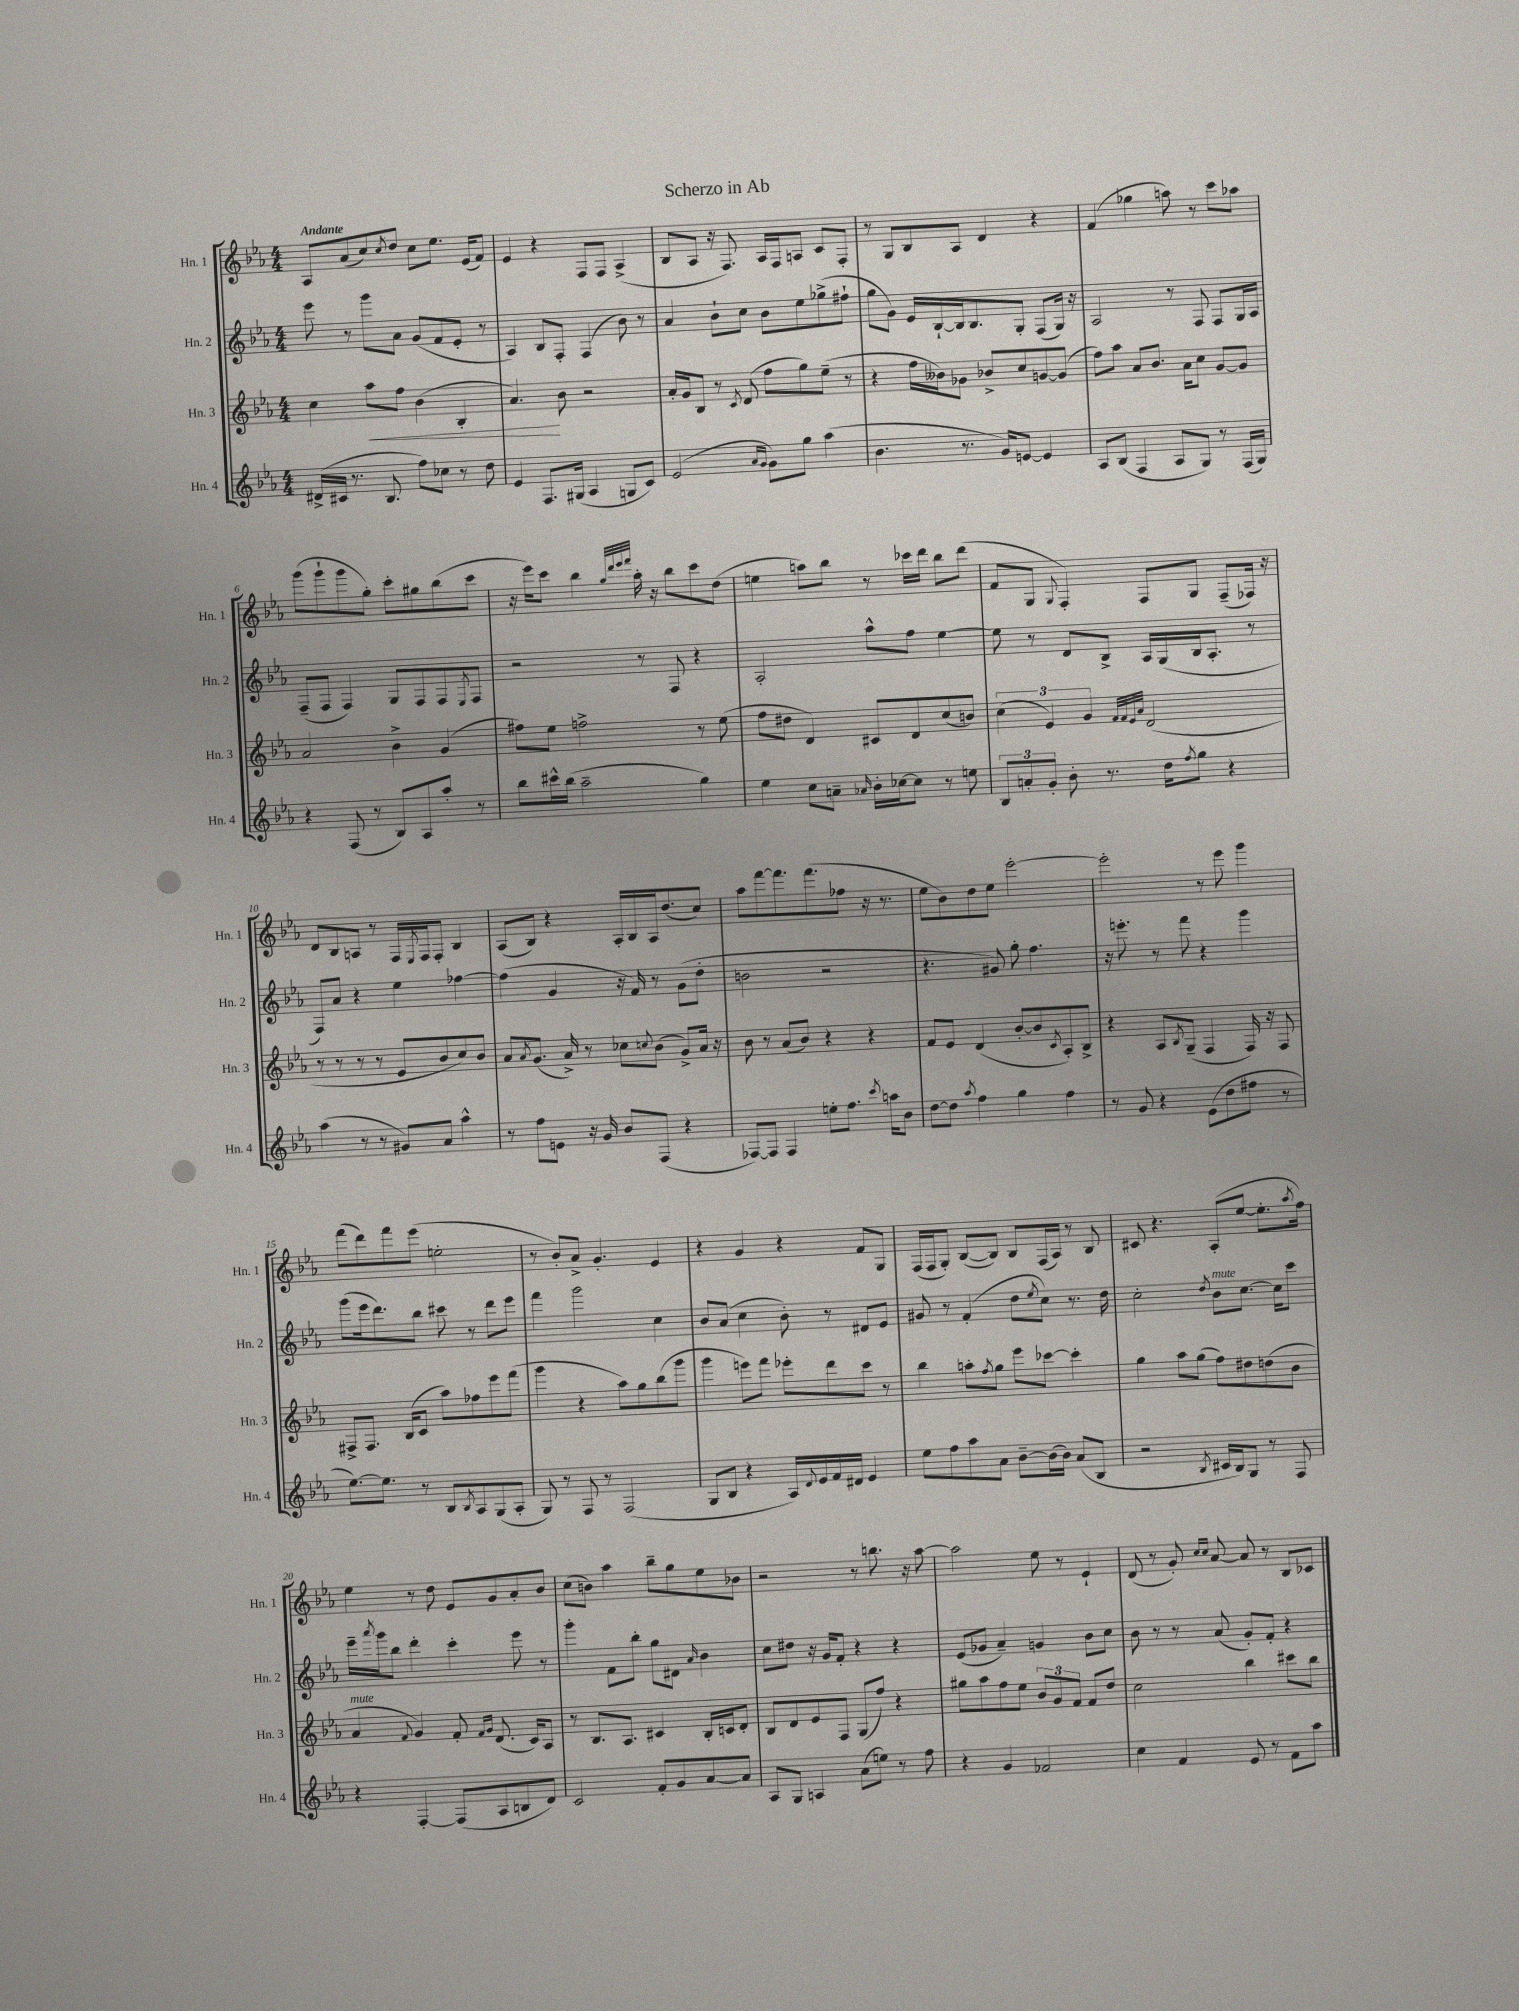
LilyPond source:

\header { title = "Scherzo in Ab" }
<<
\new StaffGroup <<
\new Staff = "s0" \with { instrumentName = "Hn. 1" shortInstrumentName = "Hn. 1" } {
    \clef treble \key ees \major \numericTimeSignature \time 4/4 \tempo "Andante"
    aes8 aes'8( c''8) \acciaccatura { c''8 } d''8 c''8 ees''8. ees'16( f'8) |
    ees'4 r4 f8 f8 aes4->( |
    bes8 aes8 r16 f8.) aes16 f16 a8 c'8 f8-. |
    r8 g8 bes8 aes8 d'4 r4 |
    f'4( ges''4 a''8) r8 c'''8 aes''8 |
    g'''8( g'''8-! g'''8 g''8-.) c'''8-. gis''8 bes''8( c'''8 |
    r16 ees'''16) c'''8 bes''4 \grace { g''32 d'''32 ees'''32 f'''32 } aes''16-. r16 bes''8 c'''8 d''8( |
    e''4 a''8) bes''8 r8 ces'''16 d'''16 bes''8 d'''8( |
    f'8 g8 \appoggiatura { g8 } f4-.) f8 g8 f8--( fes16) r16 |
    d'8 bes8 a8 r8 f16 \acciaccatura { ees8 } f16 f8-. bes4 |
    aes8( bes8) r4 aes16-. bes16 aes16 d''8.( c''8) |
    aes''8 f'''8~ f'''8. f'''8.( fes''8 r16 r8. |
    ees''8 bes'8) d''8 ees''8 ees'''2~-. |
    ees'''2-. r8 ees'''8 g'''4 |
    f'''8( d'''8) f'''8 ees'''8( e''2-. |
    r8 bes'8-.) aes'8-> g'4.-. ees'4 |
    r4 g'4 r4 f'8 g8 |
    f16( f16 g8-.) bes8~( bes8) bes8 f16( aes16) r8 bes8 |
    cis'8 r4. aes8-.( ees''8~ ees''8.-. \acciaccatura { aes''8 } f''16) |
    ees''4 r8 d''8 ees'8 g'8 aes'8-. bes'8 |
    c''8( b'8) aes''4 bes''8-- g''8 ees''8 bes'8 |
    r2 r8 b''8. r16 aes''8~ |
    aes''2 ees''8 r8 ees'4-! |
    d'8( r8 g'8-.) \grace { c''16 c''16 } aes'8~ aes'8 r8 bes8 ces'8 \bar "|." |
}
\new Staff = "s1" \with { instrumentName = "Hn. 2" shortInstrumentName = "Hn. 2" } {
    \clef treble \key ees \major \numericTimeSignature \time 4/4
    ees'''8 r8 g'''8 aes'8 g'8( f'8 ees'8-. r8 |
    aes4) bes8 f8-. f4( bes'8) r8 |
    aes'4 bes'8-! c''8 bes'8 ees''8 ges''8->( fis''8-! |
    g''8 g'8) ees'16 bes16~-! bes16 bes8. g8-. f8( g16) r16 |
    aes2 r8 f8 f8 g16 aes16 |
    f8--( f8 f4) g8 f8 f8 \acciaccatura { ees8 } f8 |
    r2 r8 f8 r4 |
    aes2-. aes''8-^ f''8 ees''4~ |
    ees''8 r8 d'8 bes8-> aes16 g16( bes16 aes8.-. r8 |
    f8) aes'8 r4 ees''4 fes''4~ |
    fes''4( g'4 r16 f'16) r8 g'8( d''8-. |
    b'2 r2 |
    r4. gis'8) g''8-. f''4. |
    r16 e'''8.-. r8 f'''8 r4 g'''4 |
    g'''8( ees'''16 d'''8.) bes''8 cis'''8 r8 d'''8 ees'''8 |
    f'''4 g'''2 c''4 |
    bes'8 aes'8( c''4 bes'8-.) r8 dis'8 ees'8 |
    gis'8 r8 f'4-.( d''8 \acciaccatura { ees''8 } c''8) r8. d''16 |
    c''2-. \acciaccatura { d''8 } bes'8^\markup { \italic "mute" } c''8.~ c''16 c'''8 |
    ees'''16-- \acciaccatura { aes'''8 } g'''16 bes''8 d'''4-. c'''4-. ees'''8 r8 |
    g'''4-. f'8 bes''8-. g''8 dis'8 \grace { aes'16 } bes'4 |
    c''8 dis''8 r16 g'16 f'8-. r4 r4 |
    ees'8( ges'8 aes'4--) g'4 bes'8 c''8 |
    bes'8 r8 r8 aes'8( g'8-.) f'8-. r4 \bar "|." |
}
\new Staff = "s2" \with { instrumentName = "Hn. 3" shortInstrumentName = "Hn. 3" } {
    \clef treble \key ees \major \numericTimeSignature \time 4/4
    c''4 aes''8\< f''8 bes'4( bes4-. |
    aes'4.\!) bes'8 r2 |
    aes'16-. g'16 bes8 r8 \acciaccatura { c'8 } d'8( f''8 g''8) ees''8--( r8 |
    r4 f''16 beses'16) ges'8 bes'8-> c''8 g'8~ g'8( |
    f''8) aes''8 aes'8 bes'8. aes'16 c''8 g'8~ g'8 |
    aes'2 bes'4-> g'4( |
    fis''8) ees''8 f''2-> r8 ees''8( |
    f''8 dis''8 d'4) cis'8 d'8 c''8( b'8) |
    \tuplet 3/2 { c''4( ees'4) g'4 } \grace { f'32 f'32 ees'32 aes'32 } d'2( |
    r8 r8 r8 r8 ees'8 bes'8 c''8) bes'8 |
    aes'8 \acciaccatura { aes'8 } g'8.( aes'16->) r8 ces''8 \appoggiatura { c''8 } bes'8( g'8->) aes'16 r16 |
    bes'8 r8 aes'8( bes'8) r4 r4 |
    f'8 ees'8 d'4( bes'8~-. bes'8 \acciaccatura { c'8 } aes8-.) bes8-> |
    r4 aes8 \acciaccatura { bes8 } g8--( f4 f16) r16 f8 |
    fis8-> fis8. bes16( c'8 aes''8) fes''8 ees'''8 f'''8( |
    g'''4 r4 aes''8) g''8 bes''8( g'''8 |
    g'''4 e'''8) f'''8 ees'''8-. d'''8 c'''8 r8 |
    bes''4 a''8-. \acciaccatura { f''8 } g''8 ees'''8 ces'''8~ ces'''4-. |
    g''4 aes''8 g''8( f''8) dis''8 d''8( bes'8 |
    aes'4^\markup { \italic "mute" } \appoggiatura { f'8 } g'4) f'8-. \grace { f'16 g'16 } d'8.( c'16) aes8 |
    r8 bes8. aes8. cis'4 bes16-. c'16 d'8-. |
    bes8 d'8 ees'8 f8 g8( f''8) r4 |
    gis''8 aes''8 f''8 ees''8 \tuplet 3/2 { bes'8 g'8 f'8 } f'8 d''8 |
    c''2 bes''4 cis'''8 bes''8 \bar "|." |
}
\new Staff = "s3" \with { instrumentName = "Hn. 4" shortInstrumentName = "Hn. 4" } {
    \clef treble \key ees \major \numericTimeSignature \time 4/4
    dis'16->( cis'16 r8. bes8. f''8) ces''8 r8 d''8 |
    ees'4 f8. gis16( aes4 g8 c'8) |
    ees'2( \grace { aes'16 g'16 } g'8) g''8 aes''4( |
    bes'4. r8. g'16) e'8~ e'4 |
    aes8 bes8( f4 aes8 g8) r8 f16( g16) |
    r4 f8( r8 bes8) aes8 aes''8-. r8 |
    bes''8 cis'''16-^ bes''16( aes''2-- g''4) |
    ees''4 c''8 a'8-- \grace { aes'16 } bes'16-. ces''16~ ces''8 r8 e''8 |
    \tuplet 3/2 { bes8 a'8-. g'8-. } bes'8-. r8. d''16 \acciaccatura { f''8 } g''8 r4 |
    aes''4( r8 r8 gis'8) aes'8 aes''4-^ |
    r8 f''8 e'8 r16 g'16 bes'8 f8( r4 |
    fes8~) fes8 fes4 e''8-. f''8. \acciaccatura { c'''8 } a''16 bes'8 |
    d''8~ d''8 \acciaccatura { aes''8 } f''4 g''4 f''4 |
    r8 g'8 r4 ees'8( d''8 fis''8 r8 |
    ees''8.~) ees''8. r8 bes8 \acciaccatura { bes8 } aes8 g8( aes8-. |
    g8) r8 f8 r8 f2( |
    g8 bes8 r4 aes16) \appoggiatura { d'8 } ees'16 f'16 dis'16 ees'4 |
    ees''8 f''8 aes''8 aes'8 bes'8~-- bes'16( bes'16) aes'8( bes8 |
    r2 \acciaccatura { bes8 } cis'16 bes16) g8 r8 f8 |
    r4 f4~-. f8( aes8 b8 d'8) |
    c'2 f'8-. g'8 aes'8~ aes'8 |
    aes8 g8 a4 aes'8( e''8) r8 f''8 |
    r4 g'4 fes'2 |
    c''4 f'4 ees'8 r8 f'8 aes''8 \bar "|." |
}
>>
>>
